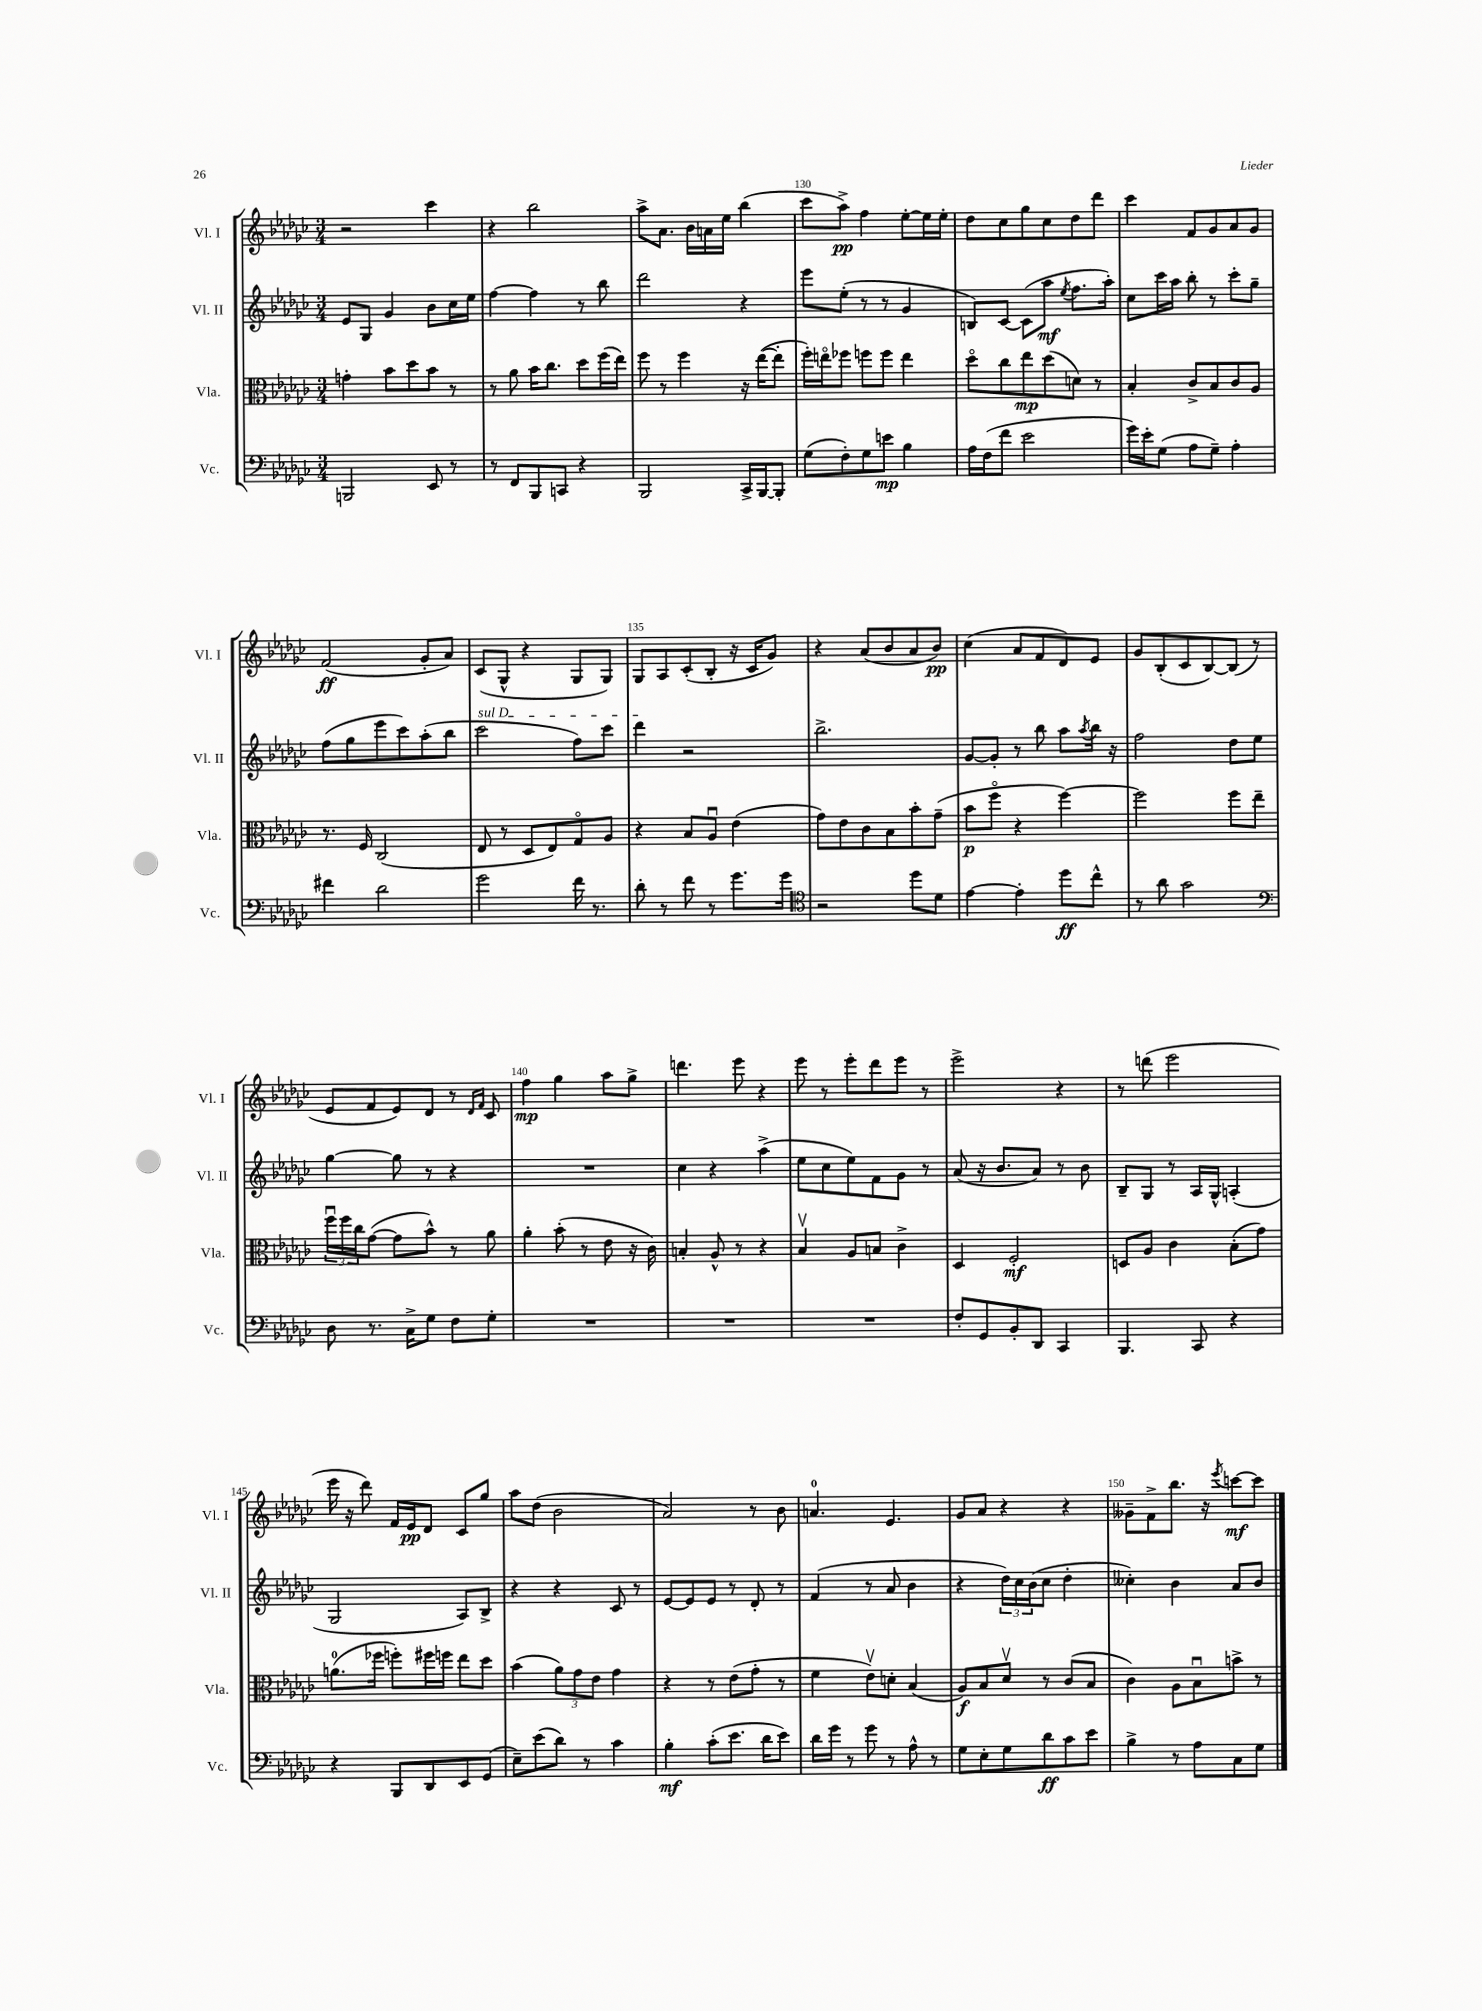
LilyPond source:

<<
\new StaffGroup <<
\new Staff = "s0" \with { instrumentName = "Vl. I" shortInstrumentName = "Vl. I" } {
    \clef treble \key ges \major \numericTimeSignature \time 3/4
    r2 ces'''4 |
    r4 bes''2 |
    aes''8-> aes'8. bes'16 a'16 ees''16 bes''4( |
    ces'''8 aes''8->\pp) f''4 ees''8~-. ees''16 ees''16-. |
    des''8 ces''8 ges''8 ces''8 des''8 des'''8 |
    ces'''4 f'8 ges'8 aes'8 ges'8 |
    f'2\ff( ges'8-. aes'8) |
    ces'8( ges8-^ r4 ges8 ges8) |
    ges8 aes8 ces'8-.( bes8-. r16 ces'16 ges'8) |
    r4 aes'8( bes'8 aes'8 bes'8\pp) |
    ces''4( aes'8 f'8 des'8) ees'8 |
    ges'8 bes8-.( ces'8 bes8~) bes8( r8 |
    ees'8 f'8 ees'8) des'8 r8 \grace { des'16 f'16 } ces'8 |
    f''4\mp ges''4 aes''8 ges''8-> |
    d'''4. ees'''8 r4 |
    ees'''8 r8 ees'''8-. des'''8 ees'''8 r8 |
    ees'''2-> r4 |
    r8 d'''8( ees'''2 |
    ees'''16 r16 des'''8) f'16 ees'16\pp des'8 ces'8 ges''8 |
    aes''8 des''8( bes'2 |
    aes'2) r8 bes'8 |
    a'4.-0 ees'4. |
    ges'8 aes'8 r4 r4 |
    geses'8-- f'8-> bes''8. r16 \acciaccatura { ees'''8 } c'''8~\mf c'''8 \bar "|." |
}
\new Staff = "s1" \with { instrumentName = "Vl. II" shortInstrumentName = "Vl. II" } {
    \clef treble \key ges \major \numericTimeSignature \time 3/4
    ees'8 ges8 ges'4 bes'8 ces''16 ees''16 |
    f''4~ f''4 r8 bes''8 |
    des'''2 r4 |
    ees'''8 ees''8-.( r8 r8 ges'4 |
    b8) ces'8~ ces'8( aes''8\mf \acciaccatura { ees''8 } f''8. aes''16-.) |
    ces''8 ces'''16 aes''16 bes''8-. r8 ces'''8-. ges''8-- |
    f''8( ges''8 ees'''8 ces'''8) aes''8-.( bes''8 |
    \once \override TextSpanner.bound-details.left.text = \markup { \italic "sul D" } ces'''2\startTextSpan f''8) ces'''8 |
    des'''4\stopTextSpan r2 |
    bes''2.-> |
    ges'8~ ges'8-. r8 bes''8 aes''8 \acciaccatura { aes''8 } bes''16 r16 |
    f''2 des''8 ees''8 |
    ges''4~ ges''8 r8 r4 |
    R2. |
    ces''4 r4 aes''4->( |
    ees''8 ces''8 ees''8) f'8 ges'8 r8 |
    aes'8( r16 bes'8. aes'8) r8 bes'8 |
    bes8-- ges8 r8 aes16 ges16-^ a4-.( |
    ges2 aes8) bes8-> |
    r4 r4 ces'8 r8 |
    ees'8~ ees'8 ees'8 r8 des'8-. r8 |
    f'4( r8 aes'8 bes'4 |
    r4 \tuplet 3/2 { des''16) ces''16 bes'16( } ces''8 des''4-. |
    ceses''4-.) bes'4 aes'8 bes'8 \bar "|." |
}
\new Staff = "s2" \with { instrumentName = "Vla." shortInstrumentName = "Vla." } {
    \clef alto \key ges \major \numericTimeSignature \time 3/4
    g'4-. bes'8 des''8 bes'8 r8 |
    r8 aes'8 bes'16 ces''8. des''8 f''16( ees''16) |
    f''8 r8 f''4 r16 ees''16~( ees''8-. |
    f''16-.) e''16\flageolet fes''8 f''8 f''8 e''4 |
    des''8\flageolet ces''8 ees''8\mp des''8( d'8) r8 |
    bes4-. ces'8-> bes8 ces'8 aes8 |
    r8. f16 ces2( |
    ees8 r8 des8 ees8) ges8\flageolet aes8 |
    r4 bes8 aes8\downbow ees'4( |
    ges'8) ees'8 ces'8 bes8 bes'8-. ges'8--( |
    bes'8\p f''8\flageolet r4 f''4~) |
    f''2 f''8 ees''8-- |
    \tuplet 3/2 { f''16\downbow f''16 ces''16 } ges'8~( ges'8 bes'8-^) r8 aes'8 |
    aes'4-. bes'8-.( r8 ees'8 r16 ces'16) |
    b4-. aes8-^ r8 r4 |
    bes4\upbow aes8 b8 ces'4-> |
    des4 f2-.\mf |
    d8 aes8 ces'4 bes8-.( ges'8) |
    a'8.-0( fes''16 f''8-.) fis''16 f''16 ees''8 des''8 |
    bes'4( \tuplet 3/2 { aes'8) ges'8 ees'8 } ges'4 |
    r4 r8 ees'8( ges'8-. r8 |
    f'4 ees'8\upbow) d'8-. bes4( |
    aes8\f) bes8 des'8\upbow r8 ces'8( bes8 |
    ces'4) aes8 bes8\downbow b'8-> r8 \bar "|." |
}
\new Staff = "s3" \with { instrumentName = "Vc." shortInstrumentName = "Vc." } {
    \clef bass \key ges \major \numericTimeSignature \time 3/4
    b,,2 ees,8 r8 |
    r8 f,8 bes,,8 c,8 r4 |
    bes,,2 ces,16-> bes,,16~ bes,,8-. |
    ges8( f8-.) ges8 e'8\mp bes4 |
    aes16 f16( f'8 ees'2 |
    ges'16) ees'16-. ges8( aes8 ges8--) aes4-. |
    fis'4 des'2 |
    ges'2 f'16 r8. |
    des'8-. r8 f'8 r8 ges'8. ges'16 |
    \clef tenor r2 des''8 des'8 |
    ees'4~ ees'4-. des''8\ff ces''8-^ |
    r8 aes'8 ges'2 |
    \clef bass des8 r8. ces16-> ges8 f8 ges8-. |
    R2. |
    R2. |
    R2. |
    f8-. ges,8 bes,8-. des,8 ces,4 |
    bes,,4. ces,8 r4 |
    r4 bes,,8 des,8 ees,8 ges,8( |
    ees8--) ees'8( des'8) r8 ces'4 |
    bes4-.\mf ces'8-.( ees'8. des'16 ees'8) |
    des'16 ges'16 r8 ges'8 r8 aes8-^ r8 |
    ges8 ees8-. ges8 des'8\ff ces'8 ees'8 |
    bes4-> r8 aes8 ces8 ges8 \bar "|." |
}
>>
>>
\layout { \context { \Score currentBarNumber = #127 \override BarNumber.break-visibility = ##(#f #t #t) barNumberVisibility = #(every-nth-bar-number-visible 5) } }
